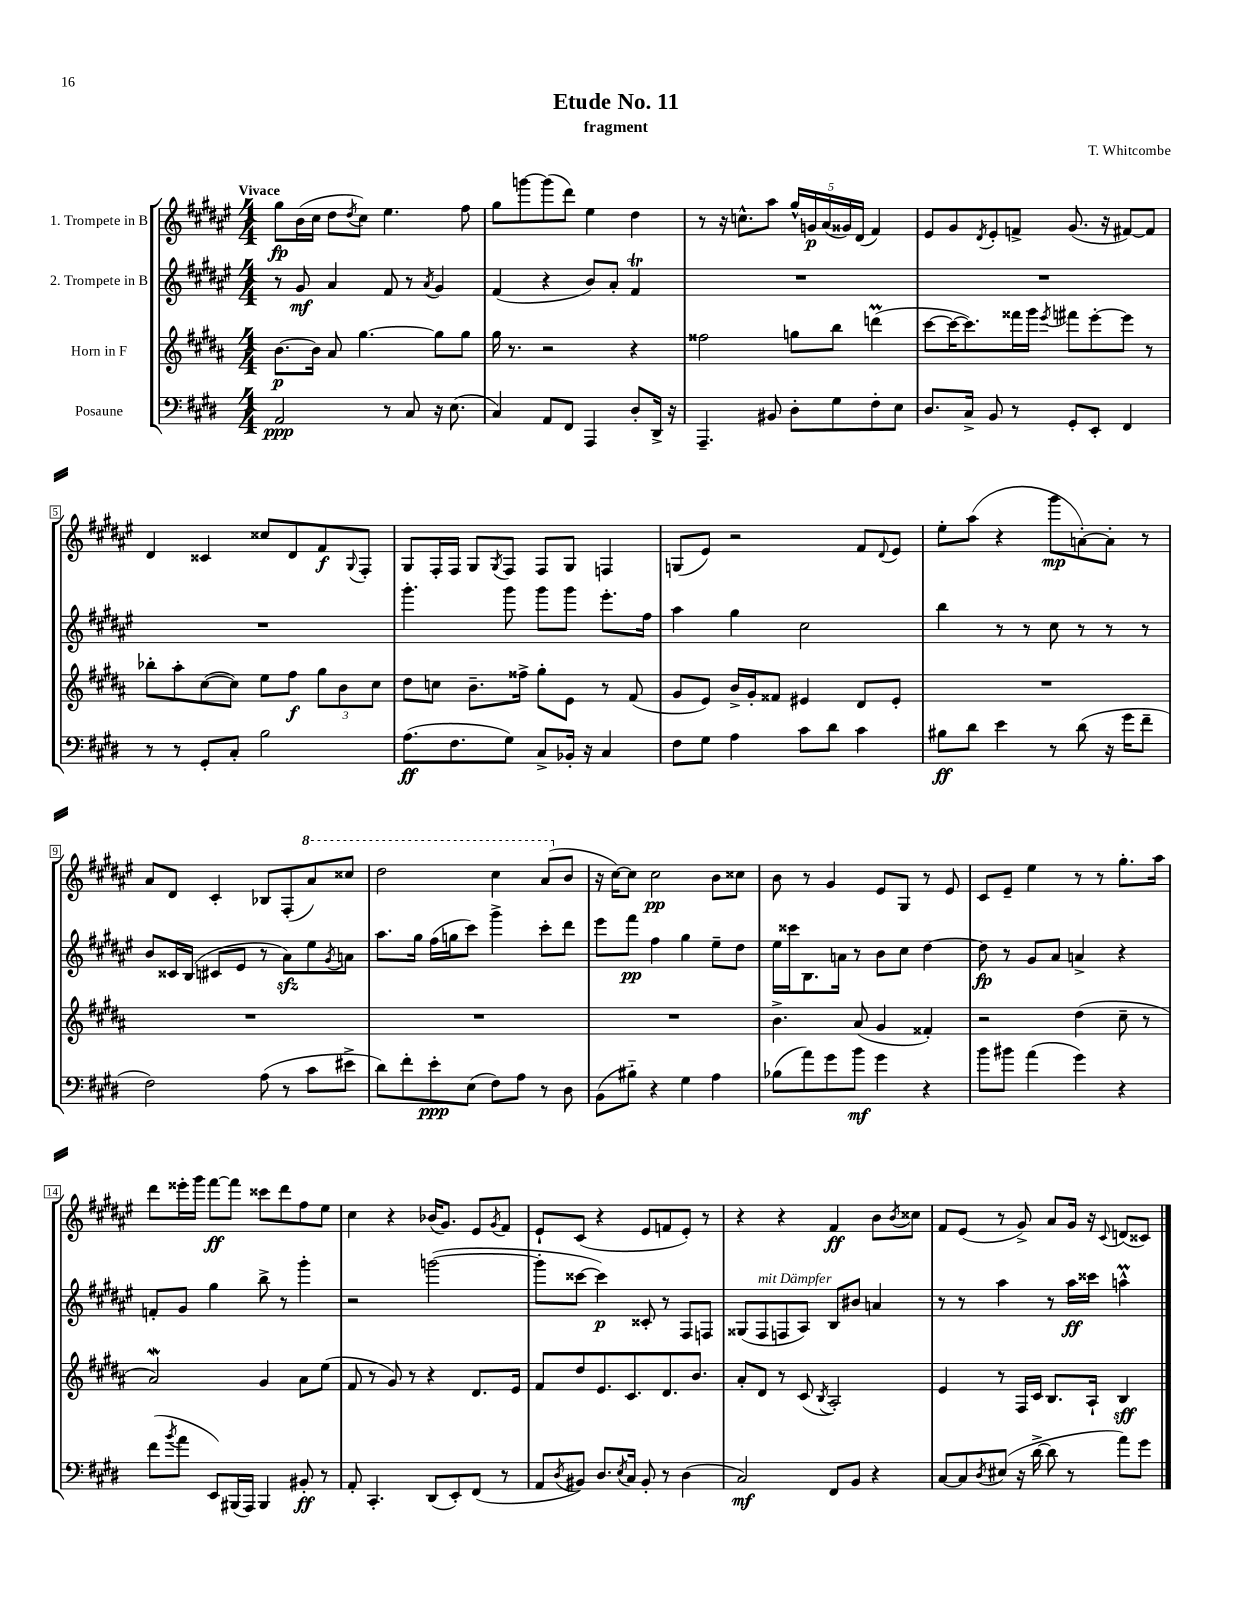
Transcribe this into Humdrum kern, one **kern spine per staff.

**kern	**dynam	**kern	**dynam	**kern	**dynam	**kern	**dynam
*part4	*part4	*part3	*part3	*part2	*part2	*part1	*part1
*staff4	*staff4	*staff3	*staff3	*staff2	*staff2	*staff1	*staff1
*I"Posaune	*	*I"Horn in F	*	*I"2. Trompete in B	*	*I"1. Trompete in B	*
*clefF4	*	*clefG2	*	*clefG2	*	*clefG2	*
*k[f#c#g#d#]	*	*k[f#c#g#d#a#]	*	*k[f#c#g#d#a#e#]	*	*k[f#c#g#d#a#e#]	*
*M4/4	*	*M4/4	*	*M4/4	*	*M4/4	*
=1	=1	=1	=1	=1	=1	=1	=1
!	!	!	!	!	!	!LO:TX:a:B:t=Vivace	!
2AA/	ppp	[8.b\L	p	8r	.	8gg#\L	fp
.	.	.	.	8g#/	mf	(16b\L	.
.	.	16b\Jk]	.	.	.	16cc#\JJ	.
.	.	8a#/	.	4a#/	.	8dd#\L	.
.	.	.	.	.	.	8qdd#/	.
.	.	[4.gg#\	.	.	.	8cc#\J)	.
8r	.	.	.	8f#/	.	4.ee#\	.
8C#/	.	.	.	8r	.	.	.
.	.	.	.	8qa#/	.	.	.
16r	.	8gg#\L]	.	4g#/	.	.	.
(8.E\	.	.	.	.	.	.	.
.	.	8gg#\J	.	.	.	8ff#\	.
=2	=2	=2	=2	=2	=2	=2	=2
4C#/)	.	16gg#\	.	(4f#/	.	8gg#\L	.
.	.	8.r	.	.	.	.	.
.	.	.	.	.	.	[8gggn\	.
8AA/L	.	2r	.	4r	.	(8ggg\]	.
8FF#/J	.	.	.	.	.	8ddd#\J)	.
4AAA/	.	.	.	8b/L)	.	4ee#\	.
.	.	.	.	8a#'/J	.	.	.
8D#'/L	.	4r	.	4f#T/	.	4dd#\	.
16DD#^/Jk	.	.	.	.	.	.	.
16r	.	.	.	.	.	.	.
=3	=3	=3	=3	=3	=3	=3	=3
4.AAA~/	.	2ff##X\	.	1r	.	8r	.
.	.	.	.	.	.	16r	.
.	.	.	.	.	.	8.ccn^^\L	.
8BB#X/	.	.	.	.	.	8aa#\J	.
8D#'\L	.	8ggn\L	.	.	.	20gg#^^/LL	.
.	.	.	.	.	.	20gn/	p
.	.	.	.	.	.	(20a#/	.
8G#\	.	8bb\J	.	.	.	.	.
.	.	.	.	.	.	20g##X/)	.
.	.	.	.	.	.	(20d#/JJ	.
8F#'\	.	(4dddnM\	.	.	.	4f#/)	.
8E\J	.	.	.	.	.	.	.
=4	=4	=4	=4	=4	=4	=4	=4
8.D#/L	.	[8ccc#\L	.	1r	.	8e#/L	.
.	.	16ccc#\K_	.	.	.	8g#/	.
16C#^/Jk	.	8.ccc#\])	.	.	.	.	.
.	.	.	.	.	.	8qd#/	.
8BB/	.	.	.	.	.	8e#'/	.
8r	.	16fff##X\L	.	.	.	8fn^/J	.
.	.	16ggg#\JJ	.	.	.	.	.
.	.	8qeee/	.	.	.	.	.
8GG#'/L	.	8fff#X\L	.	.	.	(8.g#/	.
8EE'/J	.	[8eee'\	.	.	.	.	.
.	.	.	.	.	.	16r	.
4FF#/	.	8eee\J]	.	.	.	[8f#X/L)	.
.	.	8r	.	.	.	8f#/J]	.
!!LO:LB:g=z
=5	=5	=5	=5	=5	=5	=5	=5
8r	.	8bb-X'\L	.	1r	.	4d#/	.
8r	.	8aa#'\	.	.	.	.	.
8GG#'/L	.	([8cc#\	.	.	.	4c##X/	.
8C#'/J	.	8cc#\J])	.	.	.	.	.
2B\	.	8ee\L	.	.	.	8cc##X/L	.
.	.	8ff#\J	f	.	.	8d#/	.
.	.	12gg#\L	.	.	.	8f#/	f
.	.	12b\	.	.	.	.	.
.	.	.	.	.	.	8qqG#/	.
.	.	.	.	.	.	8F#'/J	.
.	.	12cc#\J	.	.	.	.	.
=6	=6	=6	=6	=6	=6	=6	=6
(8.A\L	ff	8dd#\L	.	4.ggg#'\	.	8G#/L	.
.	.	8ccn\J	.	.	.	16F#'/L	.
8.F#\	.	.	.	.	.	16F#/JJ	.
.	.	8.b~\L	.	.	.	8G#/L	.
.	.	.	.	.	.	8qG#/	.
8G#\J)	.	.	.	8ggg#\	.	8F#/J	.
.	.	16ff##X^\Jk	.	.	.	.	.
8C#^/L	.	8gg#'\L	.	8ggg#\L	.	8F#/L	.
16BB-X'/Jk	.	8e\J	.	8ggg#\J	.	8G#/J	.
16r	.	.	.	.	.	.	.
4C#/	.	8r	.	8.eee#'\L	.	4Fn/	.
.	.	(8f#/	.	.	.	.	.
.	.	.	.	16ff#\Jk	.	.	.
=7	=7	=7	=7	=7	=7	=7	=7
8F#\L	.	8g#/L	.	4aa#\	.	(8Gn/L	.
8G#\J	.	8e/J)	.	.	.	8e#/J)	.
4A\	.	16b^/LL	.	4gg#\	.	2r	.
.	.	16g#'/J	.	.	.	.	.
.	.	8f##X/J	.	.	.	.	.
8c#\L	.	4e#X/	.	2cc#\	.	.	.
8d#\J	.	.	.	.	.	.	.
4c#\	.	8d#/L	.	.	.	8f#/L	.
.	.	.	.	.	.	8qqd#/	.
.	.	8e#'/J	.	.	.	8e#/J	.
=8	=8	=8	=8	=8	=8	=8	=8
8B#X\L	ff	1r	.	4bb\	.	8ee#'\L	.
8d#\J	.	.	.	.	.	(8aa#\J	.
4e\	.	.	.	8r	.	4r	.
.	.	.	.	8r	.	.	.
8r	.	.	.	8cc#\	.	8ggg#\L	mp
(8d#\	.	.	.	8r	.	[8an'\)	.
16r	.	.	.	8r	.	8a'\J]	.
16g#\KL	.	.	.	.	.	.	.
8f#~\J	.	.	.	8r	.	8r	.
!!LO:LB:g=z
=9	=9	=9	=9	=9	=9	=9	=9
2F#\)	.	1r	.	8b/L	.	8a#/L	.
.	.	.	.	16c##X/L	.	8d#/J	.
.	.	.	.	(16B/JJ	.	.	.
.	.	.	.	8c#X/L	.	4c#'/	.
.	.	.	.	8e#/J	.	.	.
(8A\	.	.	.	8r	.	8B-X/L	.
8r	.	.	.	8a#zz\L)	.	(8F#'/	.
*	*	*	*	*	*	*8va	*
8c#\L	.	.	.	8ee#\	.	8aa#/)	.
.	.	.	.	8qg#/	.	.	.
8e#X^\J	.	.	.	8an\J	.	8ccc##X/J	.
=10	=10	=10	=10	=10	=10	=10	=10
8d#\L)	.	1r	.	8.aa#\L	.	2ddd#\	.
8f#'\	.	.	.	.	.	.	.
.	.	.	.	16gg#\Jk	.	.	.
8e'\	ppp	.	.	(16ff#\LL	.	.	.
.	.	.	.	16ggn\J	.	.	.
(8E\J	.	.	.	8ccc#\J)	.	.	.
8F#\L)	.	.	.	4ggg#^\	.	4ccc#\	.
8A\J	.	.	.	.	.	.	.
8r	.	.	.	8ccc#'\L	.	(8aa#/L	.
*	*	*	*	*	*	*X8va	*
8D#\	.	.	.	8ddd#\J	.	8b/J	.
=11	=11	=11	=11	=11	=11	=11	=11
(8BB\L	.	1r	.	8eee#\L	.	16r	.
.	.	.	.	.	.	[16cc#\KL)	.
8B#X\J)	.	.	.	8fff#\J	pp	8cc#\J]	.
4r	.	.	.	4ff#\	.	2cc#\	pp
4G#\	.	.	.	4gg#\	.	.	.
4A\	.	.	.	8ee#~\L	.	8b\L	.
.	.	.	.	8dd#\J	.	8cc##X\J	.
=12	=12	=12	=12	=12	=12	=12	=12
(8B-X\L	.	4.b^\	.	16ee#\LL	.	8b\	.
.	.	.	.	16ccc##X\J	.	.	.
8a\)	.	.	.	8.B\	.	8r	.
8g#\	.	.	.	.	.	4g#/	.
.	.	.	.	16an\Jk	.	.	.
8b\J	mf	(8a#/	.	8r	.	.	.
4g#\	.	4g#/	.	8b\L	.	8e#/L	.
.	.	.	.	8cc#\J	.	8G#/J	.
4r	.	4f##X'/)	.	[4dd#\	.	8r	.
.	.	.	.	.	.	8e#/	.
=13	=13	=13	=13	=13	=13	=13	=13
8b\L	.	2r	.	8dd#\]	fp	8c#/L	.
8b#X\J	.	.	.	8r	.	8e#~/J	.
(4a\	.	.	.	8g#/L	.	4ee#\	.
.	.	.	.	8a#/J	.	.	.
4g#\)	.	(4dd#\	.	4an^/	.	8r	.
.	.	.	.	.	.	8r	.
4r	.	8cc#~\	.	4r	.	8.gg#'\L	.
.	.	8r	.	.	.	.	.
.	.	.	.	.	.	16aa#\Jk	.
!!LO:LB:g=z
=14	=14	=14	=14	=14	=14	=14	=14
(8f#\L	.	2a#W/)	.	8fn'/L	.	8ddd#\L	.
8qb/	.	.	.	.	.	.	.
8a\J	.	.	.	8g#/J	.	16eee##X'\L	.
.	.	.	.	.	.	16ggg#\JJ	.
8EE/L)	.	.	.	4gg#\	.	[8fff#\L	ff
(16BBB#X/L	.	.	.	.	.	8fff#\J]	.
16AAA/JJ)	.	.	.	.	.	.	.
4BBB#/	.	4g#/	.	8bb^\	.	8ccc##X\L	.
.	.	.	.	8r	.	8ddd#\	.
8BB#X'/	ff	8a#\L	.	4ggg#'\	.	8ff#\	.
8r	.	(8ee\J	.	.	.	8ee#\J	.
=15	=15	=15	=15	=15	=15	=15	=15
8AA'/	.	8f#/	.	2r	.	4cc#\	.
4.CC#'/	.	8r	.	.	.	.	.
.	.	8g#/)	.	.	.	4r	.
.	.	8r	.	.	.	.	.
(8DD#/L	.	4r	.	([2gggn\	.	(16b-X/KL	.
.	.	.	.	.	.	8.g#/J)	.
8EE'/)	.	.	.	.	.	.	.
(8FF#/J	.	8.d#/L	.	.	.	8e#/L	.
.	.	.	.	.	.	8qg#/	.
8r	.	.	.	.	.	8f#/J	.
.	.	16e/Jk	.	.	.	.	.
=16	=16	=16	=16	=16	=16	=16	=16
8AA/L	.	8f#/L	.	8ggg'\L]	.	8e#`/L	.
8qD#/	.	.	.	.	.	.	.
8BB#X/J)	.	8dd#/	.	[8ccc##X\J	.	(8c#/J	.
8.D#/L	.	8.e/	.	4ccc##\])	p	4r	.
8qE/	.	.	.	.	.	.	.
16C#/Jk	.	8.c#/	.	.	.	.	.
8BB#'/	.	.	.	8c##X'/	.	8e#/L	.
8r	.	8.d#/	.	8r	.	8fn/	.
(4D#\	.	.	.	8F#/L	.	8e#'/J)	.
.	.	8.b/J	.	.	.	.	.
.	.	.	.	8Fn/J	.	8r	.
=17	=17	=17	=17	=17	=17	=17	=17
2C#/)	mf	8a#'/L	.	(8G##X/L	.	4r	.
!	!	!	!	!LO:TX:a:i:t=mit Dämpfer	!	!	!
.	.	8d#/J	.	8F#/	.	.	.
.	.	8r	.	8Fn/	.	4r	.
.	.	(8c#/	.	8A#/J)	.	.	.
.	.	8qB/	.	.	.	.	.
8FF#/L	.	2A#'/)	.	8B/L	.	4f#/	ff
8BB/J	.	.	.	8b#X/J	.	.	.
4r	.	.	.	4an/	.	8b\L	.
.	.	.	.	.	.	8qb/	.
.	.	.	.	.	.	8cc##X\J	.
=18	=18	=18	=18	=18	=18	=18	=18
[8C#/L	.	4e/	.	8r	.	8f#/L	.
8C#/]	.	.	.	8r	.	(8e#/J	.
8qD#/	.	.	.	.	.	.	.
(8E#X/J	.	8r	.	4aa#\	.	8r	.
16r	.	16F#/LL	.	.	.	8g#^/)	.
[16d#^\	.	16c#/JJ	.	.	.	.	.
8d#\]	.	8.B/L	.	8r	.	8a#/L	.
8r	.	.	.	16aa#\LL	ff	16g#/Jk	.
.	.	16A#`/Jk	.	16ccc##X\JJ	.	16r	.
.	.	.	.	.	.	8qqc#/	.
8a\L)	.	4B/	sff	4aanM^^\	.	(8dn/L	.
8g#\J	.	.	.	.	.	8c##X/J)	.
==	==	==	==	==	==	==	==
*-	*-	*-	*-	*-	*-	*-	*-
